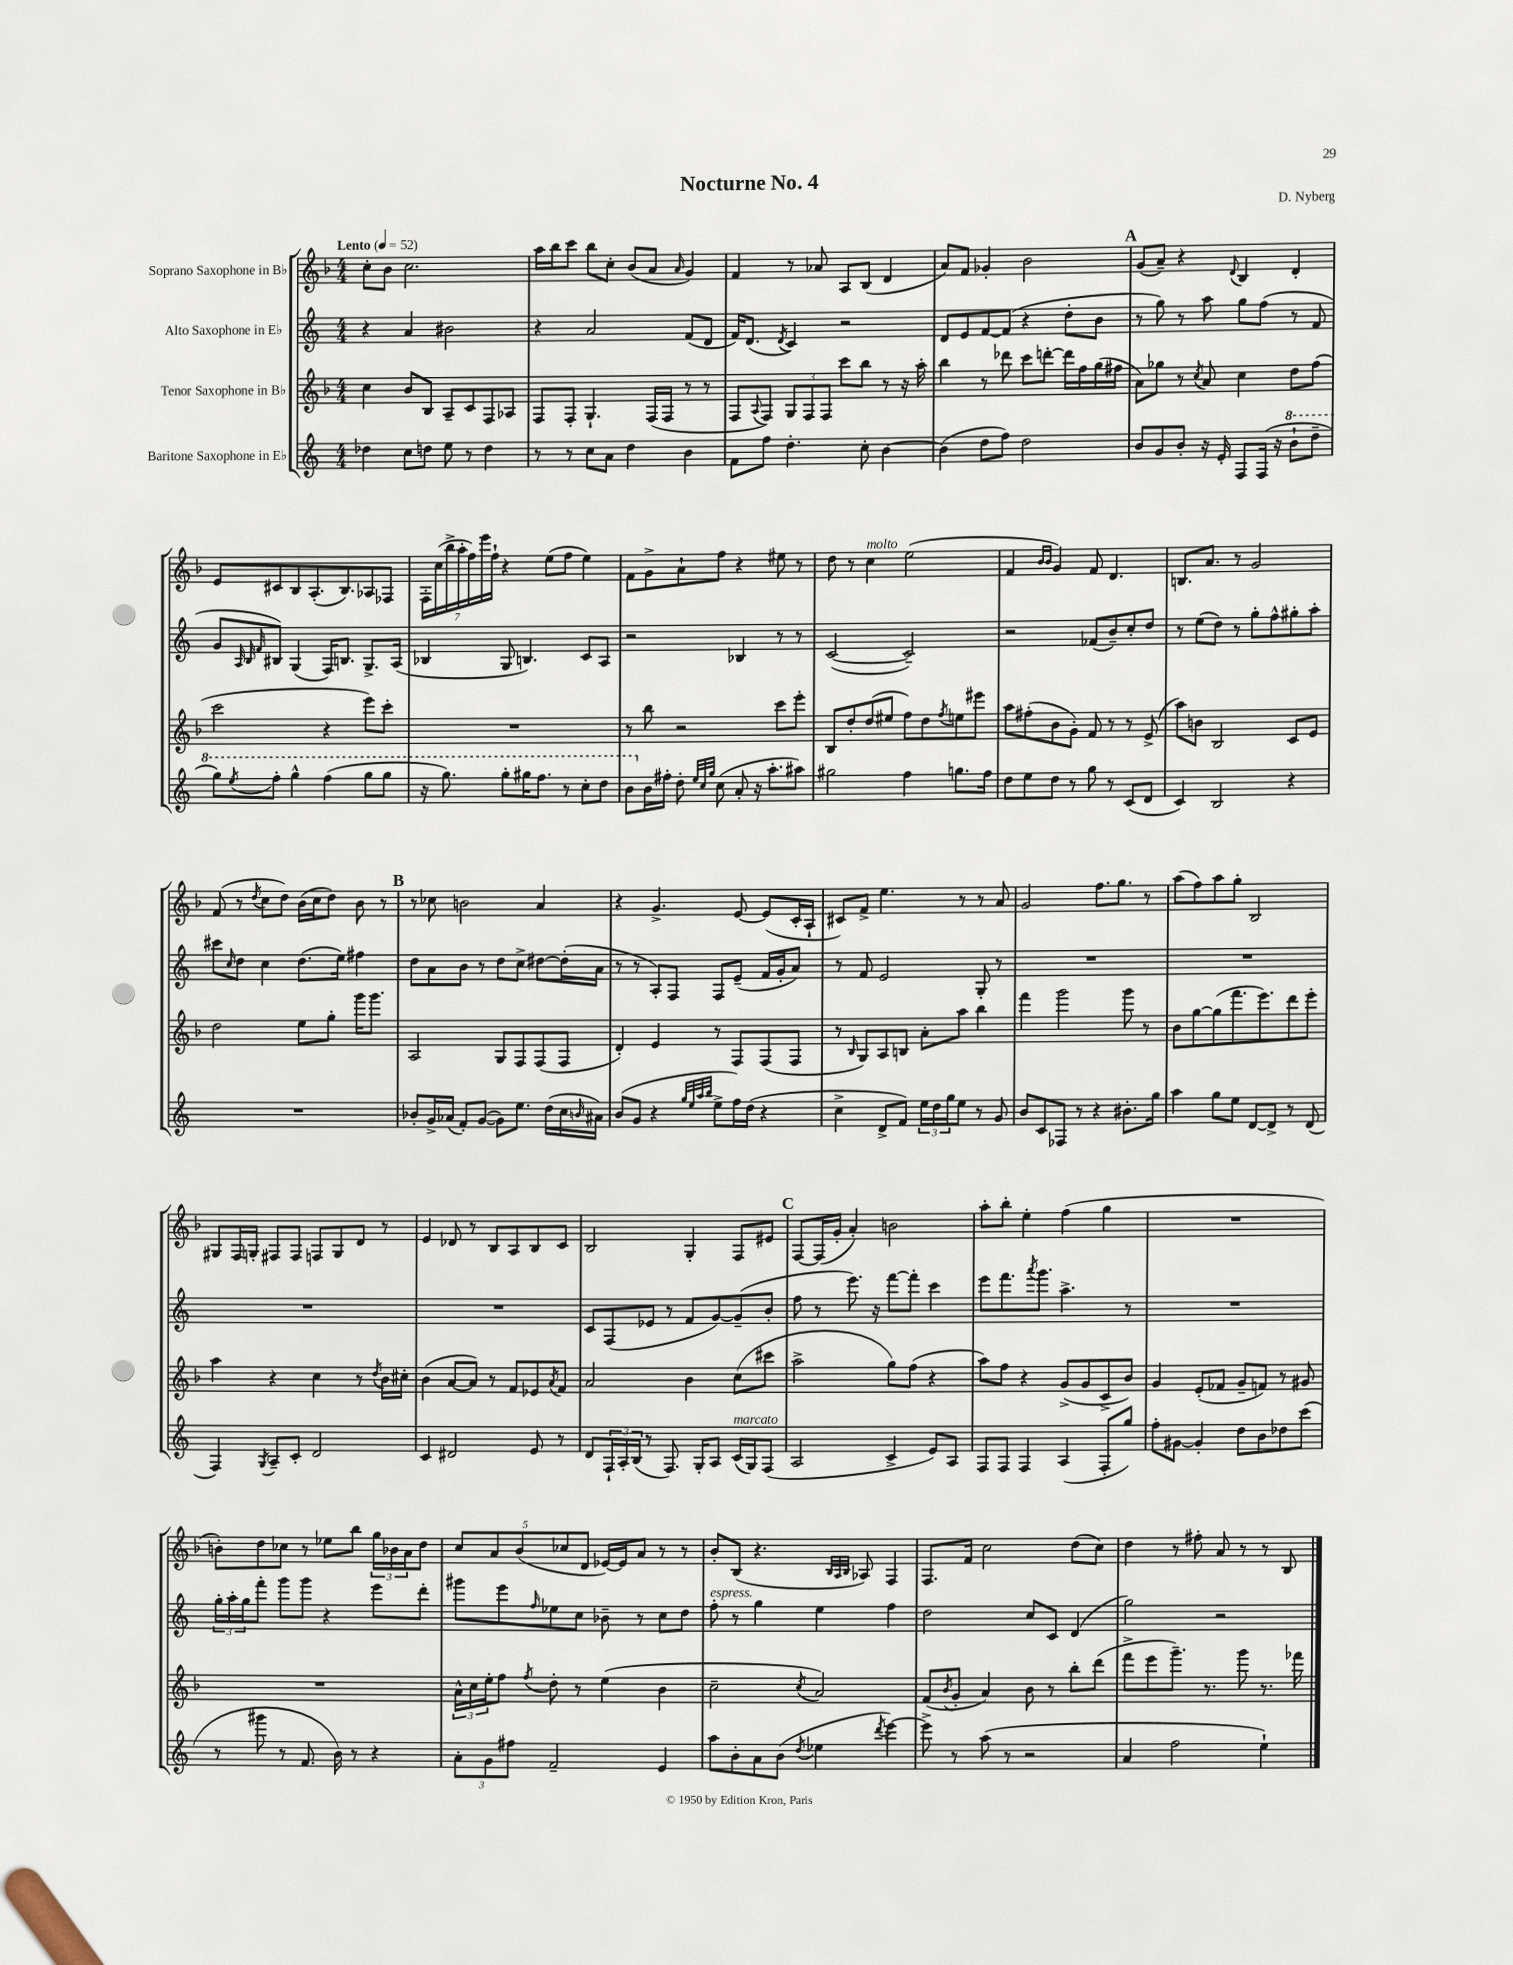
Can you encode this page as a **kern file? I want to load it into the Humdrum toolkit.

**kern	**kern	**kern	**kern
*part4	*part3	*part2	*part1
*staff4	*staff3	*staff2	*staff1
*I"Baritone Saxophone in E♭	*I"Tenor Saxophone in B♭	*I"Alto Saxophone in E♭	*I"Soprano Saxophone in B♭
*clefG2	*clefG2	*clefG2	*clefG2
*k[]	*k[b-]	*k[]	*k[b-]
*M4/4	*M4/4	*M4/4	*M4/4
*MM52	*MM52	*MM52	*MM52
=1	=1	=1	=1
!	!	!	!LO:TX:a:B:t=Lento
4dd-X\	4cc\	4r	8cc'\L
.	.	.	8b-\J
8cc\L	8b-/L	4a/	2.cc\
8ddn\J	8B-/J	.	.
8ee\	8A~/L	2b#X\	.
8r	8c/	.	.
4dd\	8F/	.	.
.	8A-X/J	.	.
=2	=2	=2	=2
8r	8F/L	4r	16aa\LL
.	.	.	16bb-\J
8r	8F'/J	.	8ccc\J
8cc\L	4.G`/	2a/	8bb-\L
8a\J	.	.	8cc'\J
4dd\	.	.	(8b-/L
.	(16F/LL	.	8a/J
.	16F/JJ	.	.
.	.	.	16qqa/
4b\	8r	(8f/L	4g/)
.	8r	8d/J	.
=3	=3	=3	=3
8f\L	8F/L	16f/KL)	4f/
.	.	(8.d/J	.
.	8qqA/	.	.
8ff\J	8F/J)	.	.
.	.	8qd/	.
4.dd'\	12G/L	4c/)	8r
.	12F/	.	.
.	.	.	8a-X/
.	12F/J	.	.
.	8ccc\L	2r	8A/L
8cc'\	8bb-\J	.	(8B-/J
[4b\	8r	.	4d/
.	16r	.	.
.	16aa'\	.	.
=4	=4	=4	=4
(4b\]	4bb-\	8d/L	8a/L)
.	.	8e/	8f/J
8dd\L	8r	[8f/	4g-X'/
8ff\J)	8ddd-X\	(8f/J]	.
2dd\	8ccc\L	4r	2b-\
.	[8dddn'\J	.	.
.	16ddd\LL]	8dd'\L	.
.	16ff\	.	.
.	(16gg\	8b\J	.
.	16ff#X\JJ	.	.
!!LO:REH:place=s1:t=A
=5	=5	=5	=5
8b/L	8a\L)	8r	(8g/L
8g/	8gg-X\J	8gg\)	8a~/J)
8b'/J	8r	8r	4r
.	8qcc/	.	.
16r	8a/	8aa\	.
16e'/	.	.	.
.	.	.	8qqd/
8F/L	4cc\	8gg\L	4B-/
(16F/Jk	.	(8ff\J	.
16r	.	.	.
*8va	*	*	*
8bb`\L	8dd\L	8r	4d'/
8ddd~\J	(8ff\J	8f/	.
!!LO:LB:g=z
=6	=6	=6	=6
8ggg\L)	2ccc\	8g/L	8e/L
.	.	32qqA/	.
.	.	32qqB/	.
8qeee/	.	32qqf/	.
8fff'\J	.	8B#X/J)	8c#X/
4ggg^^\	.	(4G/	8B-/
.	.	.	(8.A'/
(4fff\	4r	16F/KL)	.
.	.	8.Bn/J	8.B-/)
8ggg\L	8eee\L)	8.G^/L	8A-X/
8ggg\J	8ccc'\J	.	8F-X/J
.	.	(16A/Jk	.
=7	=7	=7	=7
16r	1r	4B-X/	28F'\LL
.	.	.	(28cc\
8.ggg\)	.	.	.
.	.	.	28bb-^\
.	.	.	28aa'\
.	.	.	28ff\)
.	.	.	28eee\
.	.	.	28ff`\JJ
8ggg'\L	.	8G/	4r
16ggg#X\K	.	4.Bn/)	.
8.fff\J	.	.	.
.	.	.	(8ee\L
8r	.	.	8ff\J
8ccc'\L	.	8c/L	4ee\)
8ddd\J	.	8A/J	.
=8	=8	=8	=8
8bb\L	8r	2r	8f\L
*X8va	*	*	*
16b\L	8bb-\	.	8g^\
16ff#X'\JJ	.	.	.
8dd'\	2r	.	8a`\
32qqee/LLL	.	.	.
32qqcc/	.	.	.
32qqgg/JJJ	.	.	.
(8cc\	.	.	8ff\J
8a'/	.	4B-X/	4r
16r	.	.	.
8.aa'\L	.	.	.
.	8ccc\L	8r	8ee#X\
8aa#X\J)	8eee'\J	8r	8r
=9	=9	=9	=9
2gg#X\	8B-/L	([2c/	8dd\
.	8dd'/	.	8r
!	!	!	!LO:TX:a:i:t=molto
.	(8dd/	.	4cc\
.	8ee#X/J	.	.
4ff\	8ff\L)	2c~/])	(2ee\
.	8dd\	.	.
.	8qff/	.	.
8.ggn\L	8een\	.	.
.	8eee#X\J	.	.
16ff\Jk	.	.	.
=10	=10	=10	=10
8dd\L	8aa\L	2r	4f/
8ee\	(8ff#X'\	.	.
.	.	.	16qqb-/LL
.	.	.	16qqb-/JJ
8dd\J	8b-\	.	4g/)
8r	8g'\J)	.	.
8gg\	8f/	(8f-X/L	8f/
8r	8r	8b~/)	4.d/
(8c/L	8r	8cc'/	.
8d/J	(8e^/	8dd/J	.
=11	=11	=11	=11
4c/)	8aa\L)	8r	8.Bn/L
.	8bn\J	(8ee\L	.
.	.	.	8.a/J
2B/	2B-/	8dd\J)	.
.	.	8r	8r
.	.	8gg'\L	2g/
.	.	8ff^^\	.
4r	8c/L	8gg#X'\	.
.	8e/J	8aa'\J	.
!!LO:LB:g=z
=12	=12	=12	=12
1r	2dd\	8ccc#X\L	(8f/
.	.	16qqcc/	.
.	.	8dd\J	8r
.	.	.	8qdd/
.	.	4cc\	8cc\L
.	.	.	8dd\J)
.	8ee\L	(8.dd\L	(16b-\LL
.	.	.	16cc\J
.	8gg'\J	.	8dd\J)
.	.	16ee\Jk)	.
.	16ggg\KL	4ff#X\	8b-\
.	8.ggg\J	.	.
.	.	.	8r
!!LO:REH:place=s1:t=B
=13	=13	=13	=13
8b-X'/L	2A/	8dd\L	8r
16g^/L	.	8a\	8cc-X\
(16a-X/JJ	.	.	.
8f'/L)	.	8b\J	2bn\
([8g/J	.	8r	.
8g\L])	8G/L	8dd\L	.
8.ee\J	8F/	8cc^\J	.
.	(8F/	[8dd#X\L	4a/
(16dd\LL	.	.	.
16cc\	8F/J	(16dd#'\L]	.
16qqbn/	.	.	.
16a#X\JJ)	.	16a\JJ	.
=14	=14	=14	=14
(8b/L	4d'/)	8r	4r
8g/J	.	8r	.
4r	4e/	8A'/L)	4.g^/
.	.	8F/J	.
32qqgg/LLL	.	.	.
32qqee/	.	.	.
32qqaa/	.	.	.
32qqbb/JJJ	.	.	.
8ee^\L	8r	8F/L	.
16ff\L)	8F/L	(8e~/J	[8e/
(16dd\JJ	.	.	.
4r	(8F/	16f/LL	(8e/L]
.	.	16g'/J	.
.	8F/J	8a/J)	16c'/L
.	.	.	16A`/JJ
=15	=15	=15	=15
4cc^\	8r	8r	8c#X/L)
.	16qqB-/	.	.
.	8G/L)	8f/	8f^/J
8d^/L	8A/	2e/	4.ee\
8f/J)	8Bn/J	.	.
24ee\LL	8a'\L	.	.
24dd\	.	.	.
24gg\J	.	.	.
8ee\J	8aa\J	.	8r
8r	4bb-\	8G'/	8r
8g/	.	8r	8a/
=16	=16	=16	=16
8b/L	4fff\	1r	2g/
8c/	.	.	.
8F-X/J	2ggg\	.	.
8r	.	.	.
4r	.	.	8.ff\L
.	.	.	8.gg\J
8.b#X'\L	8ggg\	.	.
.	8r	.	8r
16gg\Jk	.	.	.
=17	=17	=17	=17
4aa\	8b-\L	1r	(8aa\L
.	[8gg\	.	8ff\)
8gg\L	(8gg\]	.	8aa\
8ee\J	8.fff\	.	8gg'\J
[8d/L	.	.	2B-/
.	8.eee\)	.	.
8d^/J]	.	.	.
8r	8ddd\	.	.
(8d/	8eee'\J	.	.
!!LO:LB:g=z
=18	=18	=18	=18
4F/)	4aa\	1r	8G#X/L
.	.	.	16F/L
.	.	.	16Gn'/JJ
8qG/	.	.	.
8A~/L	4r	.	8F#X/L
8c'/J	.	.	8F#/J
2d/	4cc\	.	8Fn/L
.	.	.	8G/
.	8r	.	8d/J
.	8qdd/	.	.
.	16b-\LL	.	8r
.	16cc#X'\JJ	.	.
=19	=19	=19	=19
4c/	(4b-\	1r	4e/
2d#X/	[8a/L	.	8d-X/
.	8a/J])	.	8r
.	8r	.	8B-/L
.	8f/L	.	8A/
8e/	8e-X/	.	8B-/
.	8qa/	.	.
8r	8f/J	.	8c/J
=20	=20	=20	=20
8d/L	2a/	8c/L	2B-/
24F`/L	.	(8F/	.
24A'/	.	.	.
(24B/JJ	.	.	.
8r	.	8e-X/J	.
8.F/)	.	8r	.
.	4b-\	8f/L	4G'/
16G'/KL	.	.	.
8A/J	.	[8g/)	.
!LO:TX:a:i:t=marcato	!	!	!
(16c/LL	(8cc\L	(8g~/]	8F/L
16G/J)	.	.	.
(8F/J	8ccc#X\J	8b'/J	8e#X/J
!!LO:REH:place=s1:t=C
=21	=21	=21	=21
2A/	2aa^\	8ff\	[8F/L
.	.	8r	(16F/L]
.	.	.	16g'/JJ
.	.	8.eee\)	4a'/)
.	.	16r	.
4c^/	8gg\L)	[8fff\L	2bn\
.	(8ff\J	8fff'\J]	.
8e/L)	4r	4ccc\	.
8A/J	.	.	.
=22	=22	=22	=22
8F/L	8aa\L)	8eee\L	8aa'\L
8F/J	8ff\J	8.fff\	8bb-'\J
4F/	4r	.	4ee'\
.	.	8qaaa/	.
.	.	8.ggg\J	.
(4A/	(8g^/L	4.aa^\	(4ff\
.	8g/	.	.
8F'/L	8c^/	.	4gg\
8gg/J)	8b-/J)	8r	.
=23	=23	=23	=23
8ff'\L	4g/	1r	1r
[8g#X\J	.	.	.
4g#'/]	(8e'/L	.	.
.	8f-X/J	.	.
8dd\L	8g~/L	.	.
8b\	8fn/J)	.	.
8dd-X\	8r	.	.
(8ccc\J	8g#X/	.	.
!!LO:LB:g=z
=24	=24	=24	=24
8r	1r	24gg'\LL	8bn'\L)
.	.	24aa'\	.
.	.	24gg\J	.
8ggg#X\	.	8fff'\J	8dd\
8r	.	8ggg\L	8cc-X\J
8.f/	.	8ggg\J	8r
.	.	4r	8ee-X\L
16b\)	.	.	.
8r	.	.	8bb-\J
4r	.	8eee\L	24gg\LL
.	.	.	24b-X\
.	.	.	24a\J
.	.	8ddd'\J	8dd\J
=25	=25	=25	=25
12a'\L	24a^^\LL	8ggg#X\L	10cc/L
.	24cc\	.	.
12g\	24ee'\J	.	.
.	.	.	10a/
.	8ff\J	8eee\	.
12ff#X\J	.	.	.
.	.	.	(10b-/
.	8qff/	16qqff/	.
2f~/	8dd'\	8ee-X\	.
.	.	.	10cc-X/
.	8r	8cc\J	.
.	.	.	10d/J
.	(4ee\	8b-X~\	[16e-X/LL)
.	.	.	16e-/J]
.	.	8r	8a/J
4e/	4b-\	8cc\L	8r
.	.	8dd\J	8r
=26	=26	=26	=26
!	!	!LO:TX:a:i:t=espress.	!
8aa\L	2cc~\	8ff'\	8b-'/L
8b'\	.	8r	(8B-/J
8a\	.	4gg\	4.r
(8b\J	.	.	.
8qdd/	8qcc/	.	.
4ee-X\	2a/)	4ee\	.
.	.	.	32qqB-/LLL
.	.	.	32qqA/
.	.	.	32qqB-/JJJ
.	.	.	8A-X/)
8qddd/	.	.	.
[4eee\)	.	4ff\	4F/
=27	=27	=27	=27
8eee^\]	(8f/L	2dd\	8.F/L
.	8qb-/	.	.
8r	8g'/J	.	.
.	.	.	16f/Jk
(8aa\	4a/)	.	2cc\
8r	.	.	.
2r	8b-\	8cc/L	.
.	8r	8c/J	.
.	8bb-'\L	(4d/	(8dd\L
.	(8ddd\J	.	8cc\J)
=28	=28	=28	=28
4a/	8fff^\L	2gg\)	4dd\
.	8eee\	.	.
2ff\	8.ggg~\J)	.	8r
.	.	.	8ff#X'\
.	8.r	.	.
.	.	2r	8a/
.	8ggg\	.	8r
4ee`\)	8.r	.	8r
.	.	.	8B-/
.	16fff-X\	.	.
==	==	==	==
*-	*-	*-	*-
